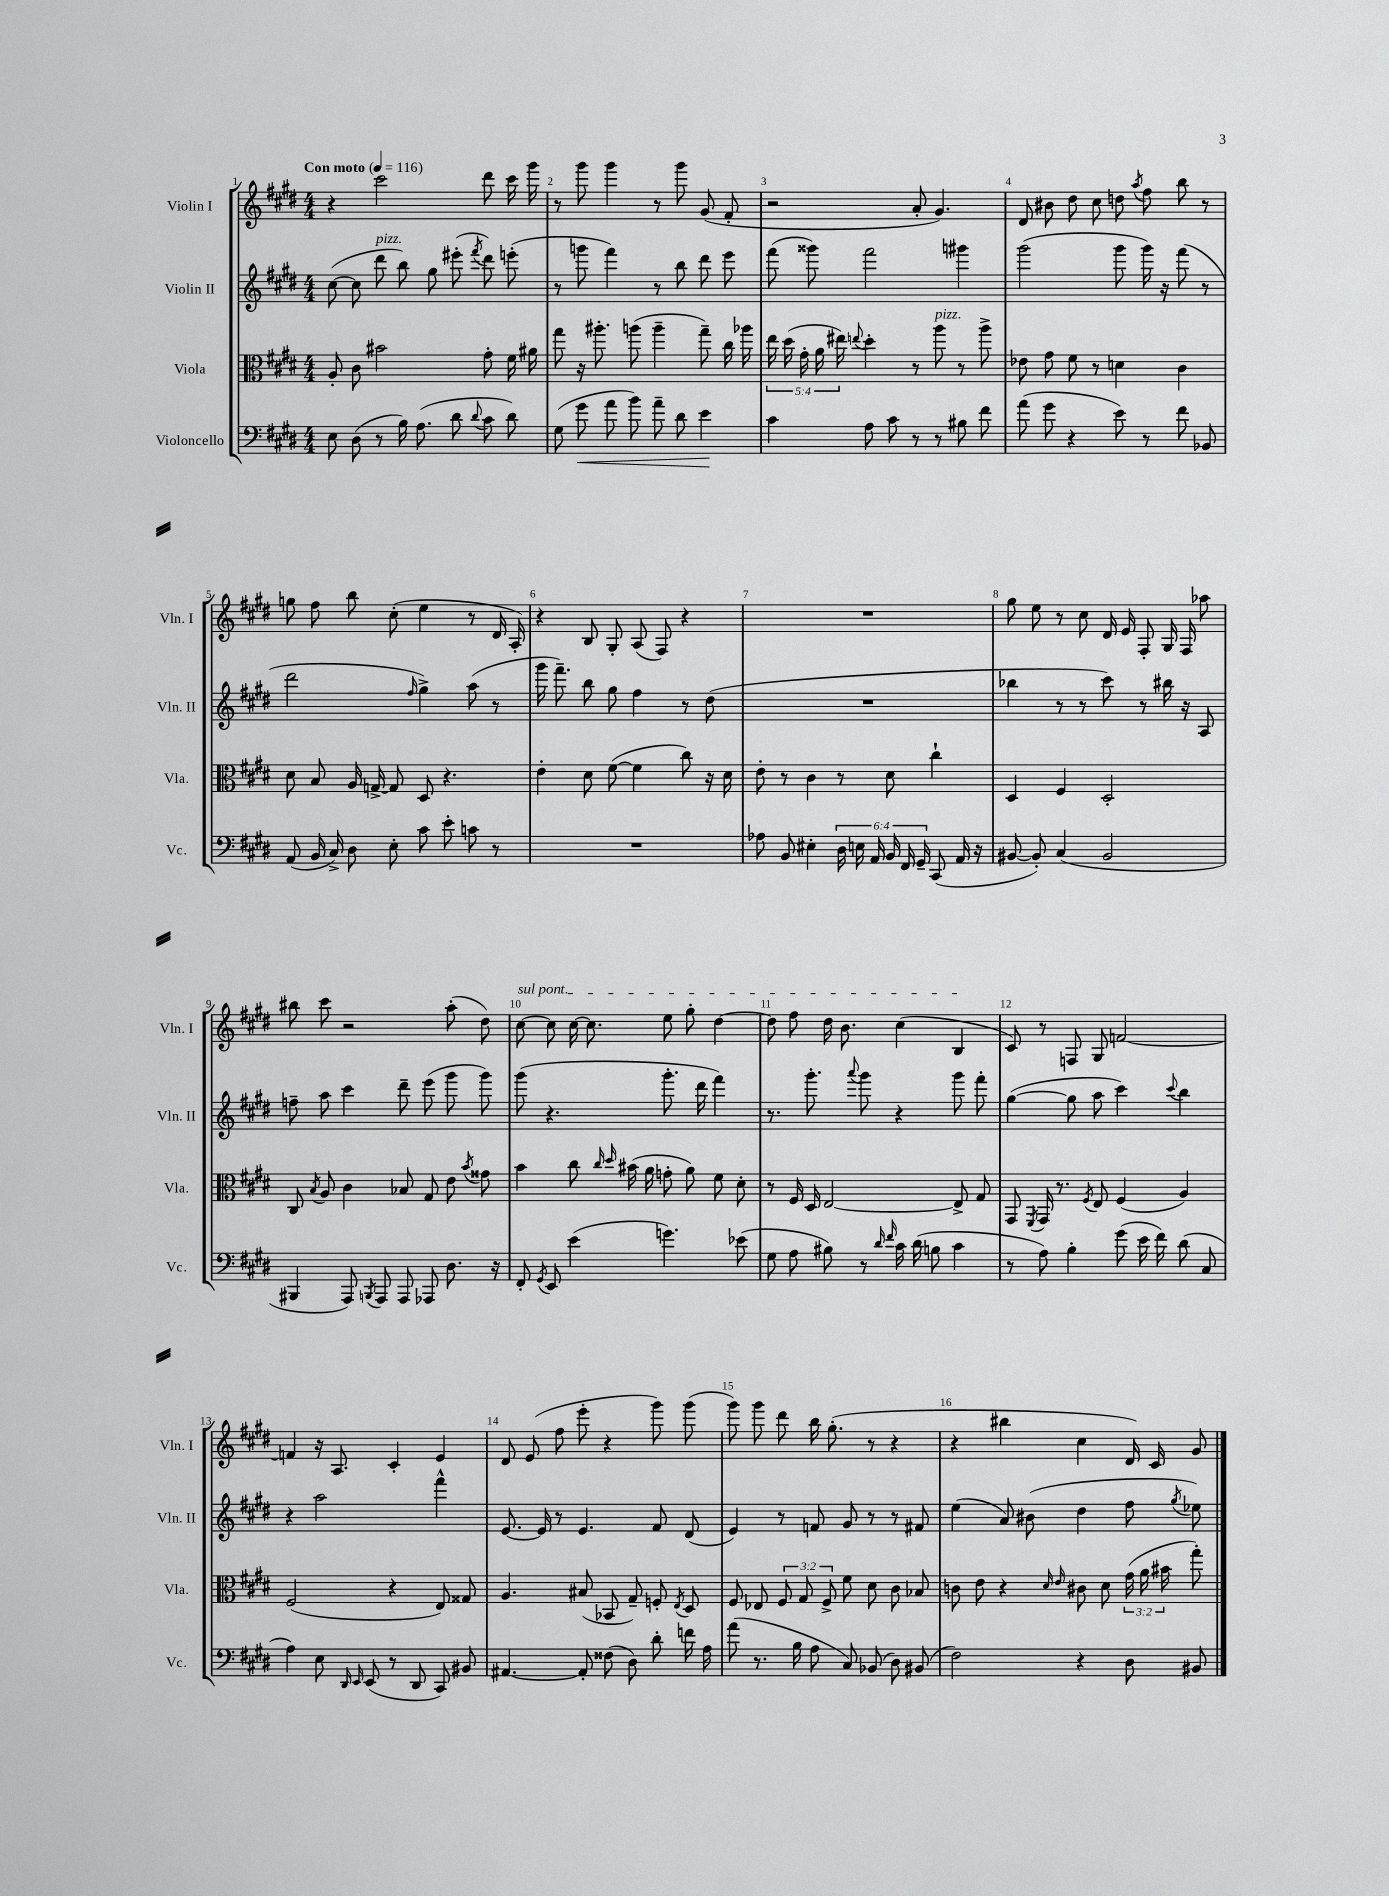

**kern	**kern	**kern	**kern
*staff4	*staff3	*staff2	*staff1
*clefF4	*clefC3	*clefG2	*clefG2
*k[f#c#g#d#]	*k[f#c#g#d#]	*k[f#c#g#d#]	*k[f#c#g#d#]
*M4/4	*M4/4	*M4/4	*M4/4
*MM116	*MM116	*MM116	*MM116
8E	8A'	([8cc#	4r
(8D#	8c#	8cc#]	.
8r	2b#	8ddd#	2ccc#
16B)	.	8bb)	.
(8.A	.	.	.
.	.	8gg#	.
8d#	.	(8eee#'	.
8qqd#	.	8qfff#	.
8c#	8g#'	8ddd#)	8ddd#
8d#)	16f#	(8eee'	16ccc#
.	16a#	.	16ggg#
=	=	=	=
(8G#	8gg#	8r	8r
8g#	16r	8ggg	8ggg#
.	8.aa#'	.	.
8a	.	4fff#)	4ggg#
8b)	(8aa	.	.
8a~	4aa~	8r	8r
8d#	.	8bb	8ggg#
4e	8gg#~)	8ddd#	(8g#
.	16cc#	8eee	8f#'
.	16aa-	.	.
=	=	=	=
4c#	20ee	(8fff#	2r
.	(20dd#	.	.
.	20g#'	.	.
.	.	8ggg##)	.
.	20a	.	.
.	20ee#)	.	.
.	8qqee	.	.
8A	4dd#'	2fff#	.
8c#	.	.	.
8r	8r	.	8a'
8r	8aa	.	4.g#)
8B#	8r	4ggg#	.
8f#	8aa^	.	.
=	=	=	=
(8a	8e-	(2ggg#	8d#
8g#	8g#	.	8b#
4r	8f#	.	8dd#
.	8r	.	8cc#
8e)	4d	8ggg#	8dd
.	.	.	8qaa
8r	.	16ggg#)	8ff#
.	.	16r	.
8f#	4c#	(8fff#	8bb
8BB-	.	8r	8r
=	=	=	=
(8AA	8d#	2ddd#	8gg
16BB	8B	.	8ff#
16C#^)	.	.	.
8D#	16A	.	8bb
.	[16G^	.	.
8E'	8G]	.	(8cc#'
.	.	16qqff#	.
8c#	8D#	4gg#^)	4ee
8e'	4.r	.	.
8c	.	(8aa	8r
8r	.	8r	16d#
.	.	.	16A')
=	=	=	=
1r	4e'	16ggg#	4r
.	.	8.fff#~)	.
.	8d#	8bb	8B
.	([8f#	8gg#	8G#'
.	4f#]	4ff#	(8A
.	.	.	8F#)
.	8cc#)	8r	4r
.	16r	(8dd#	.
.	16d#	.	.
=	=	=	=
8A-	8e'	1r	1r
8BB	8r	.	.
4E#'	4c#	.	.
24D#	8r	.	.
24E	.	.	.
24AA	.	.	.
24BB	8d#	.	.
24FF#	.	.	.
24GG#~	.	.	.
(8CC#	4cc#`	.	.
16AA	.	.	.
16r	.	.	.
=	=	=	=
[8BB#	4D#	4bb-	8gg#
8BB#'])	.	.	8ee
(4C#	4F#	8r	8r
.	.	8r	8cc#
2BB#	2D#'	8ccc#)	16d#
.	.	.	16e
.	.	8r	8F#'
.	.	16bb#	16G#
.	.	16r	16F#
.	.	8A	8aa-
=	=	=	=
4BBB#	8C#	8ff~	8bb#
.	8qB	.	.
.	8A	8aa	8ccc#
8AAA)	4c#	4ccc#	2r
8qBBB	.	.	.
8AAA	.	.	.
8AAA	8B-	8ddd#~	.
8AAA-	8G#	(8eee	.
8.D#	8e	8ggg#	(8aa'
.	8qb	.	.
.	8g##	8ggg#)	8dd#)
16r	.	.	.
=	=	=	=
8FF#'	4b	(8ggg#	[8cc#
8qGG#	.	.	.
8EE	.	4.r	8cc#]
(4e	8cc#	.	[16cc#
.	.	.	8.cc#]
.	16qqcc#	.	.
.	16qqdd#	.	.
.	(16b#	.	.
.	16a	.	.
4.g)	8g'	8.ggg#'	8ee
.	8a)	.	8gg#'
.	.	16ddd#	.
.	8f#	4fff#)	[4dd#
(8e-	8d#'	.	.
=	=	=	=
8G#	8r	8.r	8dd#]
8A	16F#	.	8ff#
.	16D#	8.ggg#'	.
8B#)	[2E	.	16dd#
.	.	.	8.b
.	.	8qqaaa	.
8r	.	8ggg#	.
16qqd#	.	.	.
16qqf#	.	.	.
16c#	.	4r	(4cc#
(16d#	.	.	.
8B	.	.	.
4c#	8E^]	8ggg#	4B
.	8G#	8fff#'	.
=	=	=	=
8r	8GG#	([4gg#	8c#)
.	8qFF#	.	.
8A)	16GG#	.	8r
.	8.r	.	.
4B'	.	8gg#]	8F
.	8qF#	.	.
.	8E	8aa	8G#
(8g#	(4F#	4ccc#)	[2f
16e	.	.	.
16f#)	.	.	.
.	.	8qqccc#	.
(8d#	4A)	4bb	.
8C#	.	.	.
=	=	=	=
4A)	(2F#	4r	4f]
8E	.	2aa	16r
.	.	.	8.A
16qqDD#	.	.	.
16qqEE	.	.	.
(8EE	.	.	.
8r	4r	.	4c#'
8DD#	.	.	.
8CC#)	8E)	4fff#^^	4e
8BB#	8G##	.	.
=	=	=	=
[4.AA#	4.A	[8.e	8d#
.	.	.	(8e
.	.	16e]	.
.	.	8r	8ff#
8AA#']	(8B#	4.e	8eee'
(8F##	8BB-	.	4r
8D#)	8G#~)	.	.
8d#'	8F'	8f#	8ggg#)
.	8qE	.	.
16f	8D#	(8d#	(8ggg#
16A	.	.	.
=	=	=	=
(8a	8F#	4e)	8ggg#)
8.r	8E-	.	8ggg#
.	12F#	8r	8ddd#
16B	.	.	.
.	12G#	.	.
8A	.	8f	16bb
.	12F#^	.	.
.	.	.	(8.gg#'
8C#)	8f#	8g#	.
(8BB-	8d#	8r	8r
8D#)	8c#	8r	4r
(8BB#	8B-	8f#	.
=	=	=	=
2F#)	8c	(4ee	4r
.	8e	.	.
.	4r	8a)	4bb#
.	.	(8b#	.
.	16qqd#	.	.
.	16qqe	.	.
4r	8c#	4dd#	4cc#
.	8d#	.	.
8D#	(24g#	8ff#	16d#)
.	24a	.	.
.	.	.	16c#
.	24b#	.	.
.	.	8qgg#	.
8BB#	8gg#')	8ee-)	8g#
==	==	==	==
*-	*-	*-	*-
